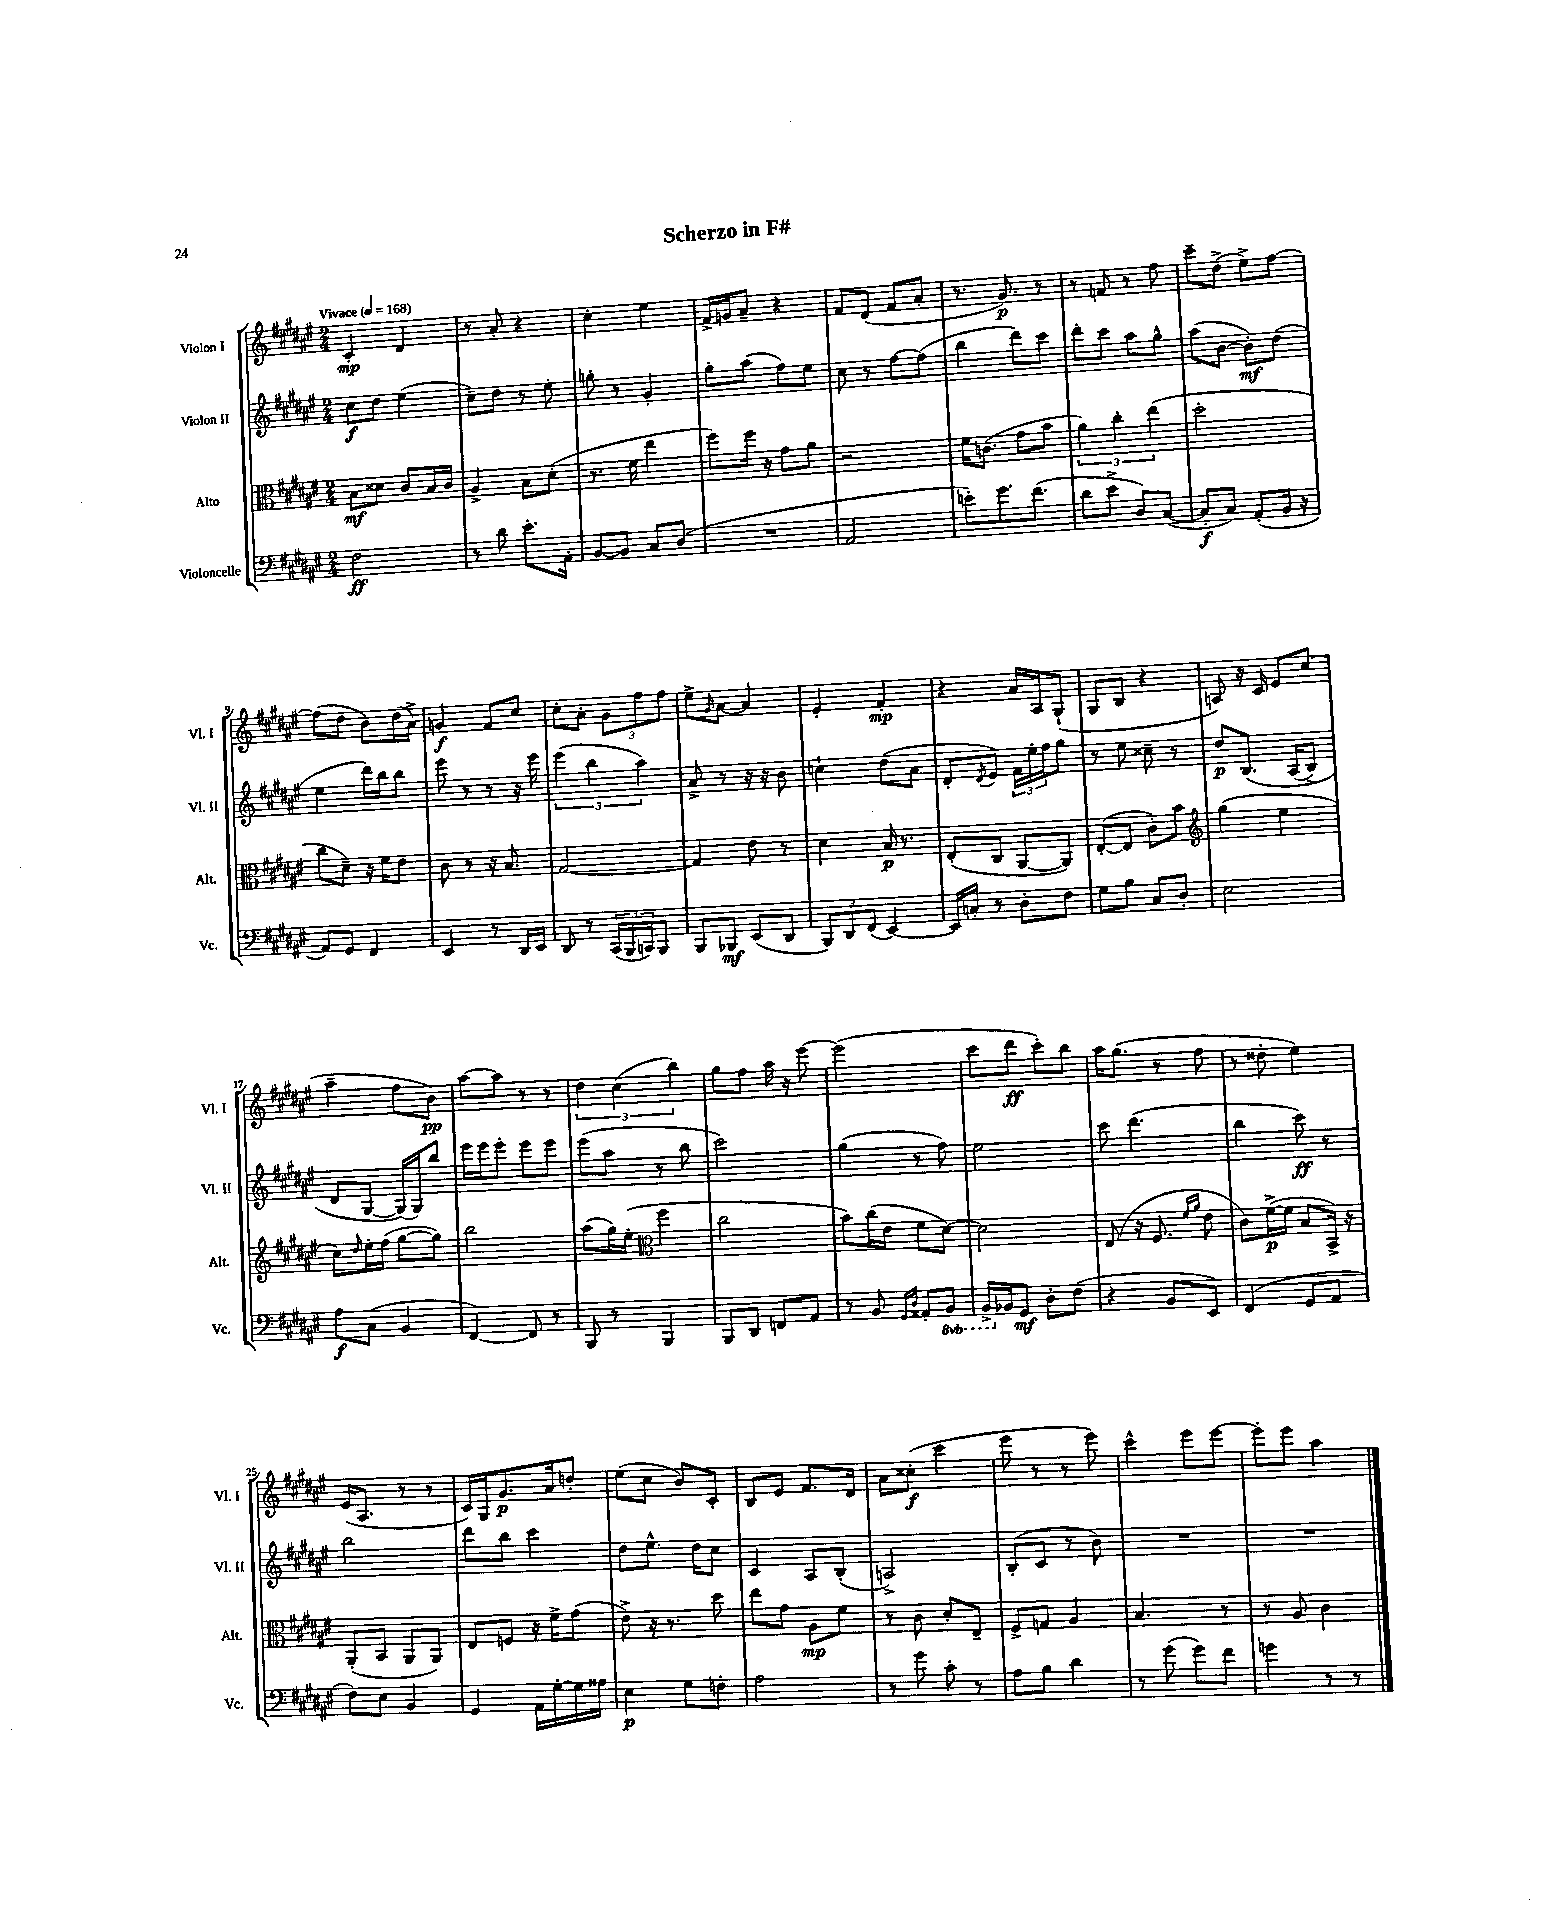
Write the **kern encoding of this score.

**kern	**dynam	**kern	**dynam	**kern	**dynam	**kern	**dynam
*part4	*part4	*part3	*part3	*part2	*part2	*part1	*part1
*staff4	*staff4	*staff3	*staff3	*staff2	*staff2	*staff1	*staff1
*I"Violoncelle	*	*I"Alto	*	*I"Violon II	*	*I"Violon I	*
*I'Vc.	*	*I'Alt.	*	*I'Vl. II	*	*I'Vl. I	*
*clefF4	*	*clefC3	*	*clefG2	*	*clefG2	*
*k[f#c#g#d#a#e#]	*	*k[f#c#g#d#a#e#]	*	*k[f#c#g#d#a#e#]	*	*k[f#c#g#d#a#e#]	*
*M2/4	*	*M2/4	*	*M2/4	*	*M2/4	*
*MM168	*	*MM168	*	*MM168	*	*MM168	*
=1	=1	=1	=1	=1	=1	=1	=1
!	!	!	!	!	!	!LO:TX:a:B:t=Vivace	!
2F#\	ff	8B\L	mf	8cc#\L	f	4c#'/	mp
.	.	8d##X\J	.	8dd#\J	.	.	.
.	.	8c#/L	.	(4ee#\	.	4d#/	.
.	.	16B/L	.	.	.	.	.
.	.	16c#/JJ	.	.	.	.	.
=2	=2	=2	=2	=2	=2	=2	=2
8r	.	4A#^/	.	8cc#~\L)	.	8r	.
8d#\	.	.	.	8dd#\J	.	8a#'/	.
8.e#'\L	.	8B\L	.	8r	.	4r	.
.	.	(8d#'\J	.	8ee#'\	.	.	.
16AA#'\Jk	.	.	.	.	.	.	.
=3	=3	=3	=3	=3	=3	=3	=3
[8BB/L	.	8.r	.	8ggn'\	.	4cc#'\	.
8BB/J]	.	.	.	8r	.	.	.
.	.	16f#\	.	.	.	.	.
8C#/L	.	4ee#\	.	4g#'/	.	4ee#\	.
(8D#/J	.	.	.	.	.	.	.
=4	=4	=4	=4	=4	=4	=4	=4
2r	.	8ff#\L)	.	8gg#'\L	.	16f#^/LL	.
.	.	.	.	.	.	16gn/J	.
.	.	16ff#\Jk	.	(8aa#\J	.	8a#~/J	.
.	.	16r	.	.	.	.	.
.	.	8g#\L	.	8ff#\L)	.	4r	.
.	.	8a#\J	.	8ee#\J	.	.	.
=5	=5	=5	=5	=5	=5	=5	=5
2AA#/	.	2r	.	8cc#\	.	8f#/L	.
.	.	.	.	8r	.	(8d#/J	.
.	.	.	.	[8ff#\L	.	8f#/L	.
.	.	.	.	(8ff#\J]	.	8a#'/J	.
=6	=6	=6	=6	=6	=6	=6	=6
8en'\L)	.	16f#\KL	.	4bb\	.	8.r	.
.	.	(8.cn\J	.	.	.	.	.
8.g#\	.	.	.	.	.	.	.
.	.	.	.	.	.	8.g#/)	p
.	.	8g#\L	.	8ddd#\L)	.	.	.
(8.f#\J	.	.	.	.	.	.	.
.	.	8b\J	.	8ccc#\J	.	8r	.
=7	=7	=7	=7	=7	=7	=7	=7
8d#\L	.	6a#\)	.	8ddd#'\L	.	8r	.
8e#^\J	.	.	.	8ccc#\J	.	8fn/	.
.	.	6cc#'\	.	.	.	.	.
8D#/L)	.	.	.	8aa#\L	.	8r	.
.	.	(6ee#\	.	.	.	.	.
([8C#/J	.	.	.	8gg#^^\J	.	8ff#\	.
=8	=8	=8	=8	=8	=8	=8	=8
8C#'/L]	f	2dd#'\	.	(8aa#\L	.	8ccc#~\L	.
8C#/J)	.	.	.	[8b\J	.	(8dd#^\J	.
(8AA#'/L	.	.	.	8b'\L])	mf	8ee#^\L)	.
16BB/Jk	.	.	.	(8dd#\J	.	[8ff#\J	.
16r	.	.	.	.	.	.	.
!!LO:LB:g=z
=9	=9	=9	=9	=9	=9	=9	=9
8AA#/L)	.	8cc#\L	.	4ee#\	.	(8ff#\L]	.
8GG#/J	.	8d#~\J)	.	.	.	8dd#\J	.
4FF#/	.	16r	.	16ddd#\LL)	.	8b\L)	.
.	.	16f#\KL	.	16bb\J	.	.	.
.	.	8e#\J	.	8bb\J	.	(16dd#\L	.
.	.	.	.	.	.	16a#^\JJ)	.
=10	=10	=10	=10	=10	=10	=10	=10
4EE#/	.	8c#\	.	8eee#\	.	4gn/	f
.	.	8r	.	8r	.	.	.
8r	.	16r	.	8r	.	8f#/L	.
.	.	8.B/	.	.	.	.	.
16DD#/LL	.	.	.	16r	.	8cc#/J	.
16EE#/JJ	.	.	.	16eee#\	.	.	.
=11	=11	=11	=11	=11	=11	=11	=11
8DD#/	.	[2G#/	.	(6eee#\	.	8cc#'\L	.
8r	.	.	.	.	.	8a#'\J	.
.	.	.	.	6bb\	.	.	.
(24CC#/LL	.	.	.	.	.	12g#\L	.
24BBB/	.	.	.	.	.	.	.
24CCn/J)	.	.	.	6aa#\)	.	12ff#\	.
8BBB/J	.	.	.	.	.	.	.
.	.	.	.	.	.	12ff#\J	.
=12	=12	=12	=12	=12	=12	=12	=12
8BBB/L	.	4G#/]	.	8a#^/	.	8ee#^\L	.
.	.	.	.	.	.	16qqg#/	.
8BBB-X/J	mf	.	.	8r	.	[8a#\J	.
(8EE#/L	.	8e#\	.	16r	.	4a#/]	.
.	.	.	.	16r	.	.	.
8DD#/J	.	8r	.	8b\	.	.	.
=13	=13	=13	=13	=13	=13	=13	=13
12BBB/L)	.	4d#\	.	4ccn`\	.	4e#'/	.
12DD#/	.	.	.	.	.	.	.
(12FF#/J	.	.	.	.	.	.	.
[4EE#/)	.	16B/	p	(8dd#\L	.	4f#'/	mp
.	.	8.r	.	.	.	.	.
.	.	.	.	8a#\J	.	.	.
=14	=14	=14	=14	=14	=14	=14	=14
16EE#/LL]	.	(8E#'/L	.	8d#'/L	.	4r	.
16Cn'/JJ	.	.	.	.	.	.	.
.	.	.	.	8qd#/	.	.	.
8r	.	8C#/J	.	8e#/J)	.	.	.
8D#'\L	.	[8AA#/L	.	24f#\LL	.	16a#/LL	.
.	.	.	.	24ee#'\	.	.	.
.	.	.	.	.	.	16A#/J	.
.	.	.	.	24ff#\J	.	.	.
8F#\J	.	8AA#/J])	.	8gg#\J	.	(8G#`/J	.
=15	=15	=15	=15	=15	=15	=15	=15
8G#\L	.	([8E#'/L	.	8r	.	8G#/L	.
8B\J	.	8E#/J]	.	8ee#\	.	8B/J	.
8C#/L	.	8c#'\L)	.	8cc##X~\	.	4r	.
8D#'/J	.	8b\J	.	8r	.	.	.
=16	=16	=16	=16	=16	=16	=16	=16
*	*	*clefG2	*	*	*	*	*
2E#\	.	(4gg#\	.	8dd#/L	p	8An/)	.
.	.	.	.	(8.B/J	.	16r	.
.	.	.	.	.	.	16c#/	.
.	.	4ee#\	.	.	.	8e#/L	.
.	.	.	.	(16A#/KL	.	.	.
.	.	.	.	8B^/J)	.	(8cc#/J	.
!!LO:LB:g=z
=17	=17	=17	=17	=17	=17	=17	=17
8A#\L	f	8cc#\L)	.	8d#/L	.	4aa#~\	.
.	.	16qqdd#/	.	.	.	.	.
(8C#\J	.	16ee#'\L	.	[8G#/J	.	.	.
.	.	(16ff#\JJ	.	.	.	.	.
4BB/	.	[8gg#\L	.	(16G#/LL])	.	8ff#\L	.
.	.	.	.	16G#/J)	.	.	.
.	.	8gg#\J])	.	8bb/J	.	8b\J)	pp
=18	=18	=18	=18	=18	=18	=18	=18
[4FF#/)	.	2bb\	.	16eee#\LL	.	[8aa#\L	.
.	.	.	.	16eee#\J	.	.	.
.	.	.	.	8eee#'\J	.	8aa#\J]	.
8FF#/]	.	.	.	8eee#\L	.	8r	.
8r	.	.	.	8eee#\J	.	8r	.
=19	=19	=19	=19	=19	=19	=19	=19
8BBB/	.	(8aa#\L	.	(8eee#\L	.	6dd#\	.
8r	.	16gg#\L)	.	8aa#\J	.	.	.
.	.	.	.	.	.	(6cc#\	.
.	.	(16ee#'\JJ	.	.	.	.	.
*	*	*clefC3	*	*	*	*	*
4BBB/	.	4ff#\	.	8r	.	.	.
.	.	.	.	.	.	6bb\)	.
.	.	.	.	8bb\	.	.	.
=20	=20	=20	=20	=20	=20	=20	=20
8BBB/L	.	2cc#\	.	2ccc#\)	.	8gg#\L	.
8DD#/J	.	.	.	.	.	8ff#\J	.
8FFn/L	.	.	.	.	.	16aa#\	.
.	.	.	.	.	.	16r	.
8AA#/J	.	.	.	.	.	[8eee#\	.
=21	=21	=21	=21	=21	=21	=21	=21
8r	.	8b\L)	.	(4gg#\	.	(2eee#\]	.
8BB/	.	(16cc#\L	.	.	.	.	.
.	.	16e#\JJ	.	.	.	.	.
16qqGG#/LL	.	.	.	.	.	.	.
16qqD#/JJ	.	.	.	.	.	.	.
8AA##X'/L	.	8f#\L	.	8r	.	.	.
*8ba	*	*	*	*	*	*	*
8BBB/J	.	[8d#\J)	.	8ff#\)	.	.	.
=22	=22	=22	=22	=22	=22	=22	=22
16BBB^/LL	.	2d#\]	.	2ee#\	.	8ccc#\L	.
*X8ba	*	*	*	*	*	*	*
16BB-X/J	.	.	.	.	.	.	.
8GG#/J	mf	.	.	.	.	8ddd#\J	ff
8D#'\L	.	.	.	.	.	8ccc#'\L)	.
(8F#\J	.	.	.	.	.	8bb\J	.
=23	=23	=23	=23	=23	=23	=23	=23
4r	.	(8E#/	.	8ccc#\	.	16aa#\KL	.
.	.	.	.	.	.	(8.gg#\J	.
.	.	16r	.	(4.ddd#\	.	.	.
.	.	8.F#/	.	.	.	.	.
8BB/L	.	.	.	.	.	8r	.
.	.	16qqf#/LL	.	.	.	.	.
.	.	16qqa#/JJ	.	.	.	.	.
8EE#/J)	.	8e#\	.	.	.	8ff#\	.
=24	=24	=24	=24	=24	=24	=24	=24
(4FF#/	.	8c#\L)	.	4bb\	.	8r	.
.	.	([16f#^\L	p	.	.	8dd##X'\	.
.	.	16f#\JJ]	.	.	.	.	.
8GG#/L	.	8B/L	.	8ccc#\)	ff	4ee#\)	.
8AA#/J	.	16BB^/Jk)	.	8r	.	.	.
.	.	16r	.	.	.	.	.
!!LO:LB:g=z
=25	=25	=25	=25	=25	=25	=25	=25
8F#\L)	.	(8AA#'/L	.	2bb\	.	(16e#/KL	.
.	.	.	.	.	.	8.A#/J	.
8E#\J	.	8BB/J	.	.	.	.	.
4BB/	.	8AA#/L	.	.	.	8r	.
.	.	8AA#/J)	.	.	.	8r	.
=26	=26	=26	=26	=26	=26	=26	=26
4GG#/	.	8E#/L	.	8ddd#\L	.	16c#/LL)	.
.	.	.	.	.	.	16G#/J	.
.	.	8Fn/J	.	8bb\J	.	8.g#/	p
16AA#\LL	.	16r	.	4ccc#\	.	.	.
[16G#'\	.	16f#^\KL	.	.	.	16a#/k	.
16G#\]	.	(8g#\J	.	.	.	8ddn'/J	.
16A##X\JJ	.	.	.	.	.	.	.
=27	=27	=27	=27	=27	=27	=27	=27
4E#\	p	8e#^\)	.	8dd#\L	.	(8ee#\L	.
.	.	16r	.	8.ee#^^\J	.	8cc#\J	.
.	.	8.r	.	.	.	.	.
8G#\L	.	.	.	.	.	8b/L)	.
.	.	.	.	16dd#\KL	.	.	.
8Fn'\J	.	8dd#\	.	8cc#\J	.	8c#'/J	.
=28	=28	=28	=28	=28	=28	=28	=28
2A#\	.	8ee#\L	.	4c#/	.	8B/L	.
.	.	8g#\J	.	.	.	8e#/J	.
.	.	8A#\L	mp	8A#/L	.	8.f#/L	.
.	.	8f#\J	.	(8B'/J	.	.	.
.	.	.	.	.	.	16d#/Jk	.
=29	=29	=29	=29	=29	=29	=29	=29
8r	.	8r	.	2An^/)	.	8a#\L	.
8g#\	.	8c#\	.	.	.	(8cc##X'\J	f
8c#'\	.	8d#'/L	.	.	.	4ccc#\	.
8r	.	8E#~/J	.	.	.	.	.
=30	=30	=30	=30	=30	=30	=30	=30
8A#\L	.	8F#^/L	.	(8B'/L	.	8eee#\	.
8B\J	.	8Gn/J	.	8c#/J	.	8r	.
4d#\	.	4A#/	.	8r	.	8r	.
.	.	.	.	8b\)	.	8eee#\)	.
=31	=31	=31	=31	=31	=31	=31	=31
8r	.	4.B/	.	2r	.	4ccc#^^\	.
(8g#\	.	.	.	.	.	.	.
8g#\L)	.	.	.	.	.	8eee#\L	.
8f#\J	.	8r	.	.	.	[8eee#\J	.
=32	=32	=32	=32	=32	=32	=32	=32
4gn\	.	8r	.	2r	.	8eee#'\L]	.
.	.	8A#/	.	.	.	8eee#\J	.
8r	.	4c#\	.	.	.	4aa#\	.
8r	.	.	.	.	.	.	.
==	==	==	==	==	==	==	==
*-	*-	*-	*-	*-	*-	*-	*-
